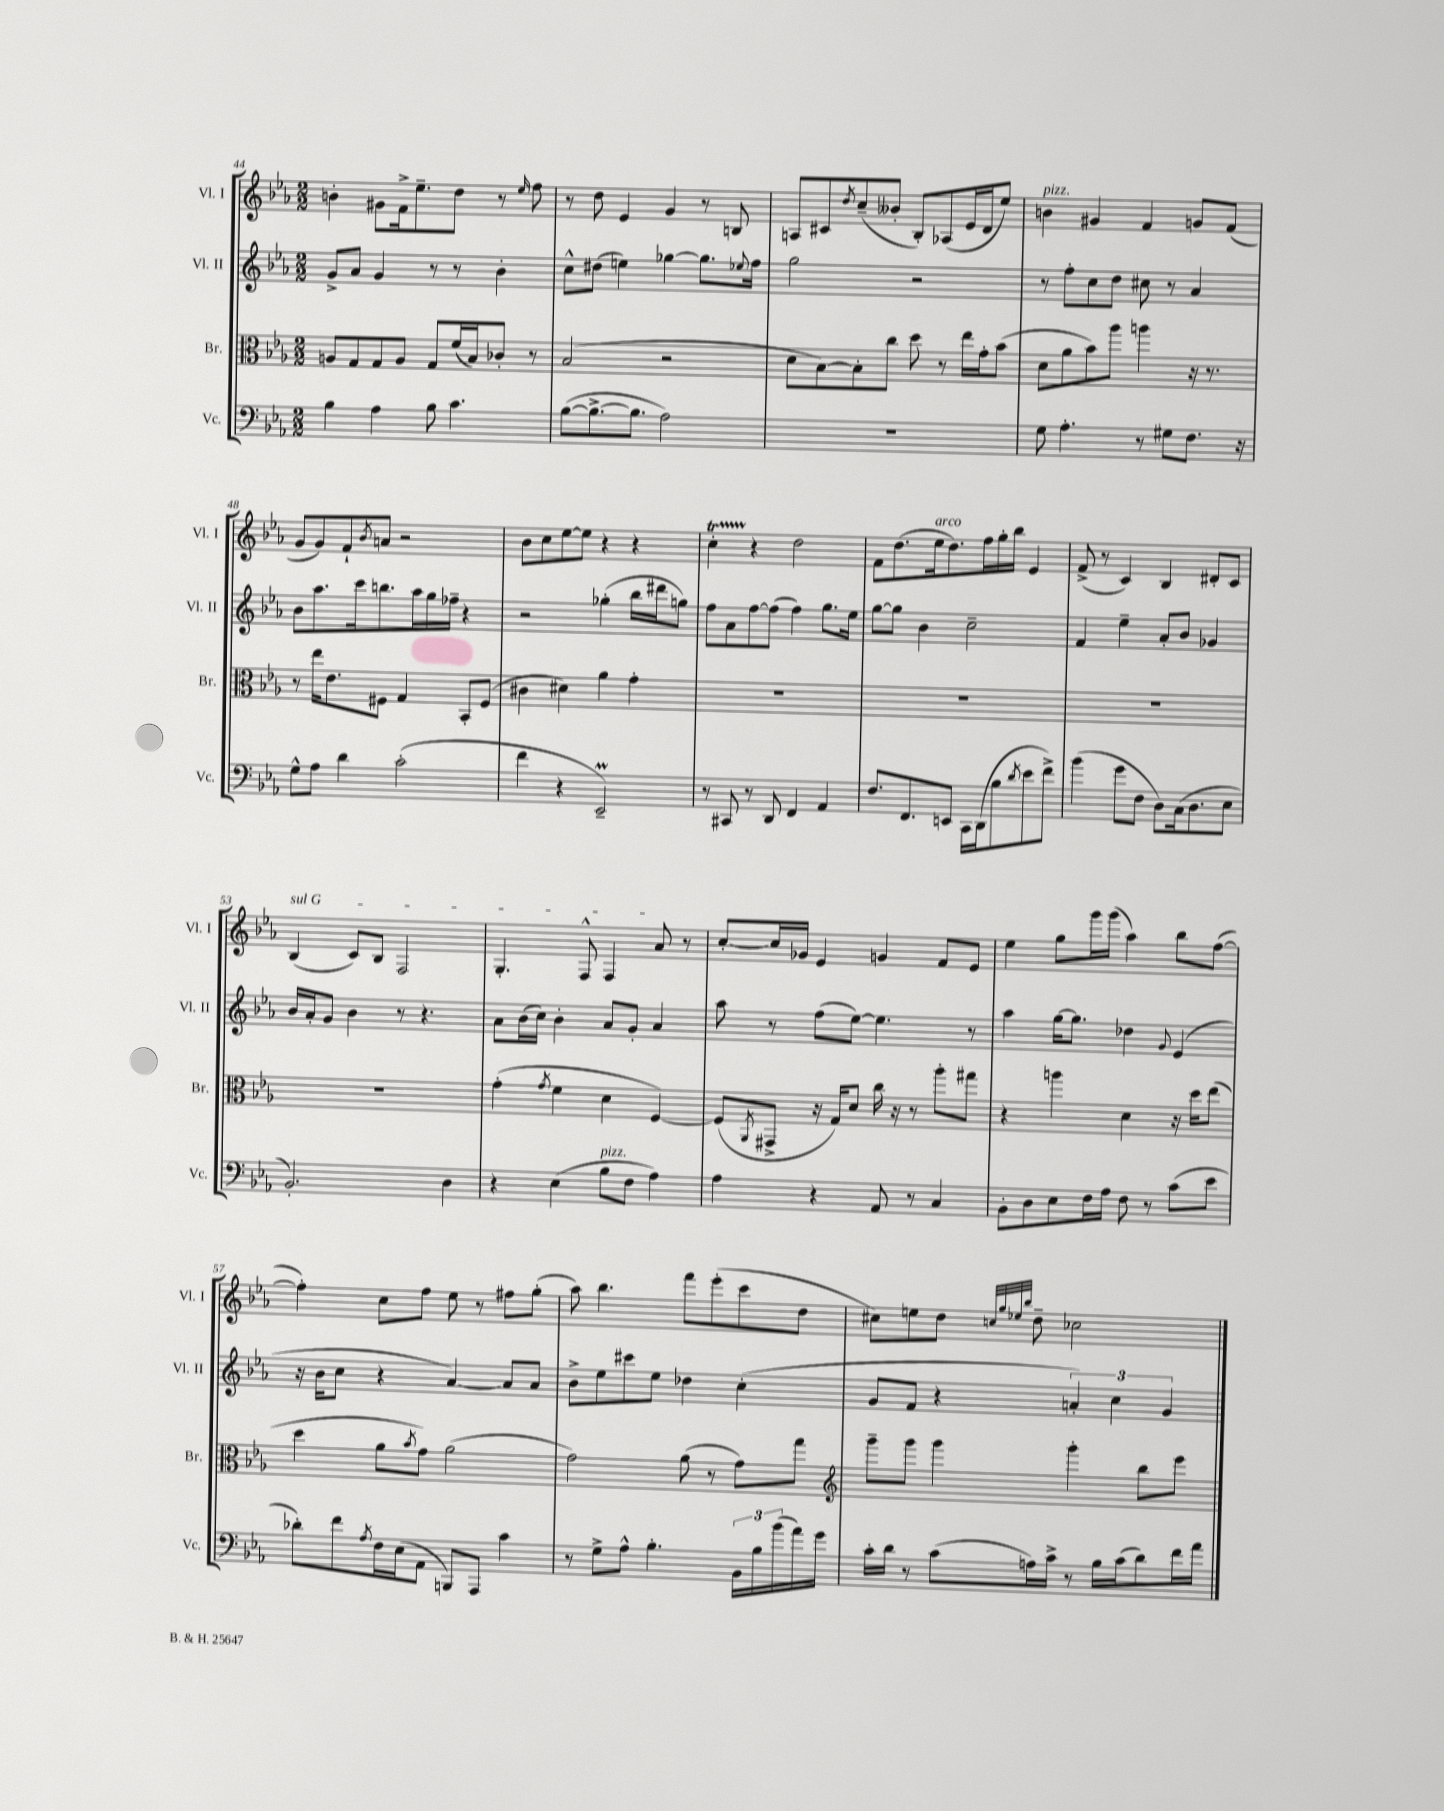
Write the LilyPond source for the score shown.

<<
\new StaffGroup <<
\new Staff = "s0" \with { instrumentName = "Vl. I" shortInstrumentName = "Vl. I" } {
    \clef treble \key ees \major \numericTimeSignature \time 2/2
    b'4-. gis'8 f'16-> ees''8.-- d''8 r8 \grace { ees''16 } f''8 |
    r8 d''8 ees'4 g'4 r8 b8 |
    a8 cis'8 \acciaccatura { d''8 } c''8--( beses'8-. bes8-.) aes8( ees'16 d'16 ees''8) |
    b'4^\markup { \italic "pizz." } gis'4 f'4 g'8 f'8( |
    g'8 g'8) f'8-! \acciaccatura { bes'8 } a'8 r2 |
    bes'8 c''8 ees''8~ ees''8 r4 r4 |
    c''4-.\startTrillSpan r4\stopTrillSpan d''2 |
    f'8 d''8.( ees''16^\markup { \italic "arco" } d''8.) f''16 g''16-. bes''16 ees'4 |
    f'8->( r8 c'4) bes4 dis'8-. c'8 |
    \once \override TextSpanner.bound-details.left.text = \markup { \italic "sul G" } bes4\startTextSpan( c'8) bes8 f2 |
    g4.-. f8-^ f4 aes'8\stopTextSpan r8 |
    c''8~-. c''16 ges'16 ees'4 g'4 f'8 ees'8 |
    ees''4 g''8 g'''16 g'''16( aes''4) bes''8 f''8~( |
    f''4-.) c''8 f''8 ees''8 r8 fis''8 g''8-.( |
    aes''8) bes''4. f'''8 ees'''8-.( c'''8 d''8 |
    cis''8) e''8 d''8 \grace { c''32 g''32 ees''32 bes''32 } d''8-- ces''2 \bar "|." |
}
\new Staff = "s1" \with { instrumentName = "Vl. II" shortInstrumentName = "Vl. II" } {
    \clef treble \key ees \major \numericTimeSignature \time 2/2
    g'8-> aes'8 g'4 r8 r8 bes'4-. |
    c''8-^ dis''8( e''4) ges''4~ ges''8. \appoggiatura { ees''8 } f''16 |
    g''2 r2 |
    r8 f''8-. c''8 d''8 cis''8 r8 aes'4 |
    bes'8 aes''8. c'''16 b''8. aes''16 g''16 fes''16-- r4 |
    r2 ges''4-.( bes''16 dis'''16 g''8) |
    f''8 aes'8 f''8~ f''8( f''4) g''8. ees''16 |
    g''8~ g''8 bes'4 c''2-- |
    f'4 ees''4-- aes'8-. bes'8 ges'4 |
    bes'16 aes'16-. g'8 bes'4 r8 r4. |
    aes'8 bes'16( c''16) bes'4-. aes'8 g'8-. aes'4 |
    aes''8 r8 f''8( ees''8~) ees''4. r8 |
    aes''4 g''16~ g''8. des''4 \appoggiatura { g'8 } ees'4( |
    r16 bes'16 c''8 r4 aes'4~) aes'8 aes'8 |
    bes'8-> ees''8 cis'''8 ees''8 des''4 c''4-.( |
    g'8 f'8 r4 \tuplet 3/2 { a'4-.) c''4 g'4 } \bar "|." |
}
\new Staff = "s2" \with { instrumentName = "Br." shortInstrumentName = "Br." } {
    \clef alto \key ees \major \numericTimeSignature \time 2/2
    a8 g8 g8 a8 g8 f'16( bes16) ces'8-. r8 |
    bes2( r2 |
    d'8 bes8~) bes8-. c''8 d''8 r8 ees''16 g'16-. bes'8( |
    d'8 aes'8 bes'8) aes''8 a''4 r16 r8. |
    r8 ees''16 ees'8. fis8 g4 bes,8-. fis8( |
    cis'4 dis'4) aes'4 g'4-. |
    R1 |
    R1 |
    R1 |
    R1 |
    g'4-.( \acciaccatura { g'8 } f'4 d'4 f4~) |
    f8( \acciaccatura { aes,8 } gis,8-> r16 g16) d'8 c''16 r16 r8 aes''8-. gis''8 |
    r4 a''4 d'4 r16 d''16 ees''8( |
    d''4 aes'8 \acciaccatura { bes'8 } g'8) aes'2( |
    g'2) aes'8( r8 g'8) g''8 |
    \clef treble g'''8-- g'''8 g'''4 g'''4-. bes''8 ees'''8 \bar "|." |
}
\new Staff = "s3" \with { instrumentName = "Vc." shortInstrumentName = "Vc." } {
    \clef bass \key ees \major \numericTimeSignature \time 2/2
    bes4 aes4 bes8 c'4. |
    bes8~( bes8.~-> bes8. aes2) |
    R1 |
    g8 aes4.-. r8 gis8 f8. r16 |
    g8-^ aes8 d'4 c'2-.( |
    f'4 r4 ees,2--\prall) |
    r8 cis,8 r8 d,8 f,4 aes,4 |
    f8. f,8. e,8 c,16 d,16( bes8 \acciaccatura { d'8 } ees'8 f'8->) |
    bes'4( g'8 f8 d8) c16( d8. ees8 |
    bes,2.-.) d4 |
    r4 ees4( bes8^\markup { \italic "pizz." } f8 aes4) |
    aes4 r4 aes,8 r8 c4 |
    bes,8-. d8 ees8 f16 aes16 f8 r8 c'8( ees'8 |
    des'8-.) f'8 \acciaccatura { aes8 } f16 ees16( aes,8 b,,8) aes,,8 c'4 |
    r8 g8-> aes8-^ bes4.-. \tuplet 3/2 { bes,16 bes16 bes'16( } aes'16) g'16 |
    c'16-. d'16 r8 c'8( a16) c'16-> r8 bes16 c'16( d'8) f'16 aes'16 \bar "|." |
}
>>
>>
\layout { \context { \Score currentBarNumber = #44 } }
